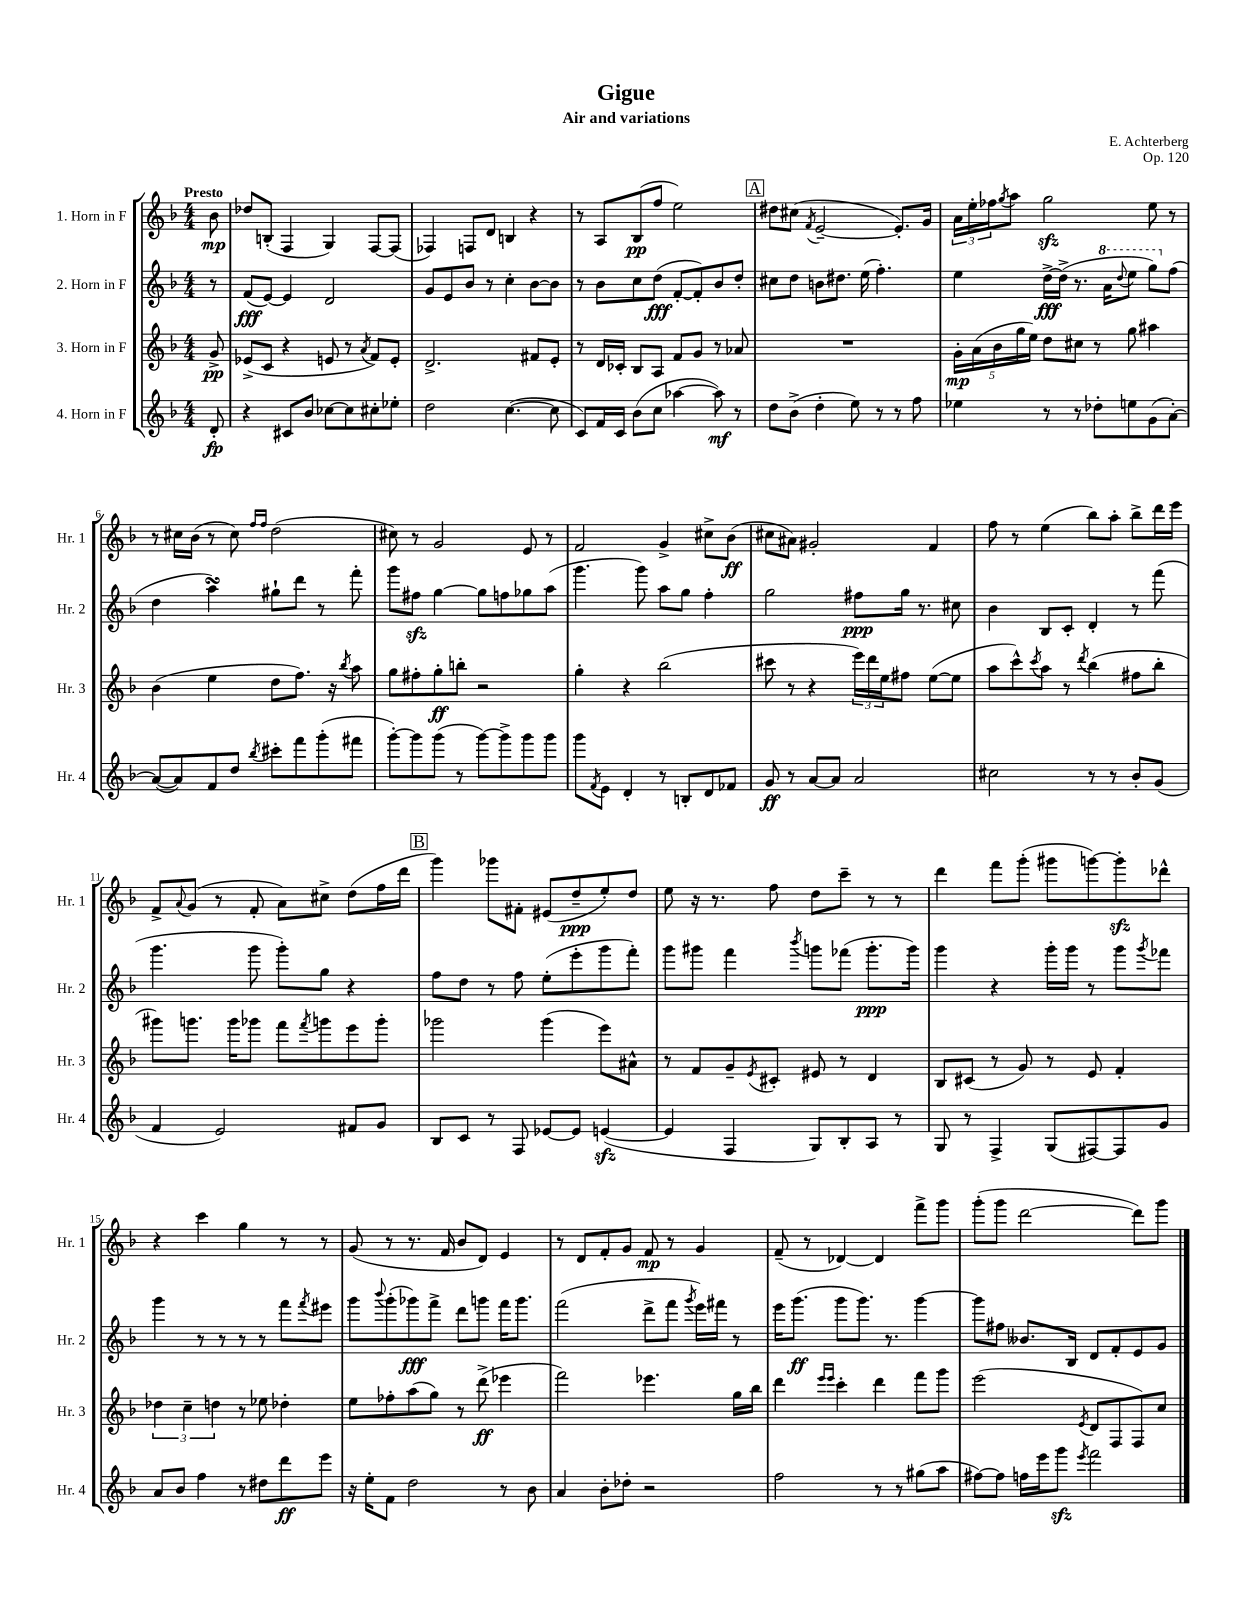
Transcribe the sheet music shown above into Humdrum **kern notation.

**kern	**kern	**kern	**kern
*staff4	*staff3	*staff2	*staff1
*clefG2	*clefG2	*clefG2	*clefG2
*k[b-]	*k[b-]	*k[b-]	*k[b-]
*M4/4	*M4/4	*M4/4	*M4/4
8d'	8g^	8r	8b-
=	=	=	=
4r	(8e-^	(8f	8dd-
.	8c	[8e)	(8B'
8c#	4r	4e]	4F
8b-	.	.	.
[8cc-	8e	2d	4G)
8cc-]	8r	.	.
.	8qa	.	.
8cc#'	8f)	.	[8F
8ee-'	8e'	.	(8F]
=	=	=	=
2dd	2.d^	8g	4F-)
.	.	8e	.
.	.	8b-	8F
.	.	8r	8d
([4.cc	.	4cc'	4B
.	8f#	[8b-	4r
8cc]	8e'	8b-]	.
=	=	=	=
8c)	8r	8r	8r
16f	16d	8b-	8A
16c	16c-'	.	.
(8b-	8B-	8cc	(8B-
8cc	8A	(8dd	8ff
[4aa-	8f	[8f'	2ee)
.	8g	8f'])	.
8aa-])	8r	8b-	.
8r	8a-	8dd'	.
=	=	=	=
8dd	1r	8cc#	8dd#
(8b-^	.	8dd	(8cc#
.	.	.	8qf
4dd'	.	8b	[2e~
.	.	8.dd#	.
8ee)	.	.	.
.	.	(16ee	.
8r	.	4.ff')	.
8r	.	.	8.e'])
8ff	.	.	.
.	.	.	16g
=	=	=	=
4ee-	20g'	4ee	24a
.	.	.	24ee'
.	(20a	.	.
.	.	.	24ff-
.	20b-	.	.
.	.	.	8qgg
.	.	.	8aa
.	20gg	.	.
.	20ee)	.	.
8r	8dd	[16dd^	2gg
.	.	(16dd^]	.
8r	8cc#	8.r	.
8dd-'	8r	.	.
.	.	16aa	.
.	.	8qqddd	.
8ee	8gg	8eee	.
(8g	4aa#	8ggg)	8ee
[8a')	.	(8ff	8r
=	=	=	=
(8a_	(4b-	4dd	8r
8a])	.	.	16cc#
.	.	.	(16b-
8f	4ee	4aa)	8r
8dd	.	.	8cc#)
.	.	.	16qqff
8qbb-	.	.	16qqff
8ccc#'	8dd	8gg#`	(2dd
8fff	8.ff)	8ddd	.
(8ggg'	.	8r	.
.	16r	.	.
.	8qbb-	.	.
8fff#	8aa	8fff'	.
=	=	=	=
[8ggg')	8gg	8ggg	8cc#)
8ggg]	8ff#'	8ff#	8r
(8ggg	8gg'	[4gg	2g
8r	8bb'	.	.
[8ggg)	2r	8gg]	.
8ggg^]	.	8ff	.
8ggg	.	8gg-	8e
8ggg	.	(8aa	8r
=	=	=	=
8ggg	4gg'	4.ggg	2f
8qf	.	.	.
8e	.	.	.
4d'	4r	.	.
.	.	8ggg)	.
8r	(2bb-	8aa	4g^
8B'	.	8gg	.
8d	.	4ff'	8cc#^
8f-	.	.	(8b-
=	=	=	=
8g	8ccc#	2gg	8cc#
8r	8r	.	8a#)
[8a	4r	.	2g#'
8a]	.	.	.
2a	24eee)	8ff#	.
.	24ddd	.	.
.	24ee	.	.
.	8ff#	16gg	.
.	.	8.r	.
.	([8ee	.	4f
.	8ee]	8cc#	.
=	=	=	=
2cc#	8aa	4b-	8ff
.	8ccc^^)	.	8r
.	8qccc	.	.
.	8aa	8B-	(4ee
.	8r	8c'	.
.	8qddd	.	.
8r	(4bb-	4d'	8bb-)
8r	.	.	8aa'
8b-'	8ff#	8r	8bb-^
(8g	8bb-'	(8fff	16ddd
.	.	.	16eee
=	=	=	=
4f	8ggg#)	4.ggg	8f^
.	.	.	8qqa
.	8.ggg	.	(8g
2e)	.	.	8r
.	16ggg	.	.
.	8ggg-	8ggg	8f'
.	8fff	8ggg')	8a)
.	8qfff	.	.
.	8ggg	8gg	8cc#^
8f#	8eee	4r	(8dd
8g	8ggg'	.	16ff
.	.	.	16ddd
=	=	=	=
8B-	2ggg-	8ff	4ggg)
8c	.	8dd	.
8r	.	8r	8ggg-
8F	.	8ff	8f#'
[8e-	(4ggg-	(8ee'	(8e#
8e-]	.	8eee'	8dd~
([4e	8eee)	8ggg	8ee')
.	8a#^^	8fff')	8dd
=	=	=	=
4e]	8r	8ggg	8ee
.	8f	8ggg#	16r
.	.	.	8.r
4F	8g~	4fff	.
.	8qe	.	.
.	8c#'	.	8ff
.	.	8qbbb-	.
8G)	8e#	8ggg	8dd
8B-'	8r	(8fff-	8ccc~
8A	4d	8.ggg'	8r
8r	.	.	8r
.	.	16ggg)	.
=	=	=	=
8G	8B-	4ggg	4ddd
8r	(8c#	.	.
4F^	8r	4r	8fff
.	8g)	.	(8ggg'
(8G	8r	16ggg'	8ggg#
.	.	16ggg	.
[8F#)	8e	8r	[8ggg)
8F#]	4f'	8ggg	8ggg']
.	.	8qggg	.
8g	.	8fff-	8ddd-^^
=	=	=	=
8a	6dd-	4ggg	4r
8b-	.	.	.
.	6cc~	.	.
4ff	.	8r	4ccc
.	6dd	.	.
.	.	8r	.
8r	8r	8r	4gg
8dd#	8ee-	8r	.
8ddd	4dd-'	8fff	8r
.	.	8qfff	.
8eee	.	8eee#	8r
=	=	=	=
16r	8ee	8ggg	(8g
16ee'	.	.	.
.	.	8qqbbb-	.
8f	8ff-'	(8ggg'	8r
2dd	(8aa	8ggg-)	8.r
.	8gg)	8fff^	.
.	.	.	16f
.	8r	8ddd	8b-
.	(8ddd^	8ggg	8d)
8r	4eee-	16fff	4e
.	.	8.ggg	.
8b-	.	.	.
=	=	=	=
4a	2fff)	(2fff	8r
.	.	.	8d
8b-'	.	.	8f'
8dd-'	.	.	8g
2r	4.eee-	8ddd^	8f
.	.	8fff	8r
.	.	8qggg	.
.	.	16eee)	4g
.	.	16fff#	.
.	16gg	8r	.
.	16bb-	.	.
=	=	=	=
2ff	4ddd	16eee	(8f~
.	.	(8.ggg	.
.	.	.	8r
.	16qqeee	.	.
.	16qqeee	.	.
.	4ccc'	8ggg	[4d-)
.	.	8.ggg)	.
8r	4ddd	.	4d-]
.	.	8.r	.
8r	.	.	.
(8gg#	8fff	[4ggg	8fff^
8aa	8ggg	.	8ggg
=	=	=	=
[8ff#)	(2eee	8ggg]	(8ggg'
8ff#]	.	8ff#	8ggg
16ff	.	8.b--	[2ddd
16eee	.	.	.
8ggg	.	.	.
.	.	16B-	.
8qeee	8qe	.	.
2fff	8d	8d	.
.	8F	8f'	.
.	8F)	8e	8ddd])
.	8cc	8g	8ggg
==	==	==	==
*-	*-	*-	*-
